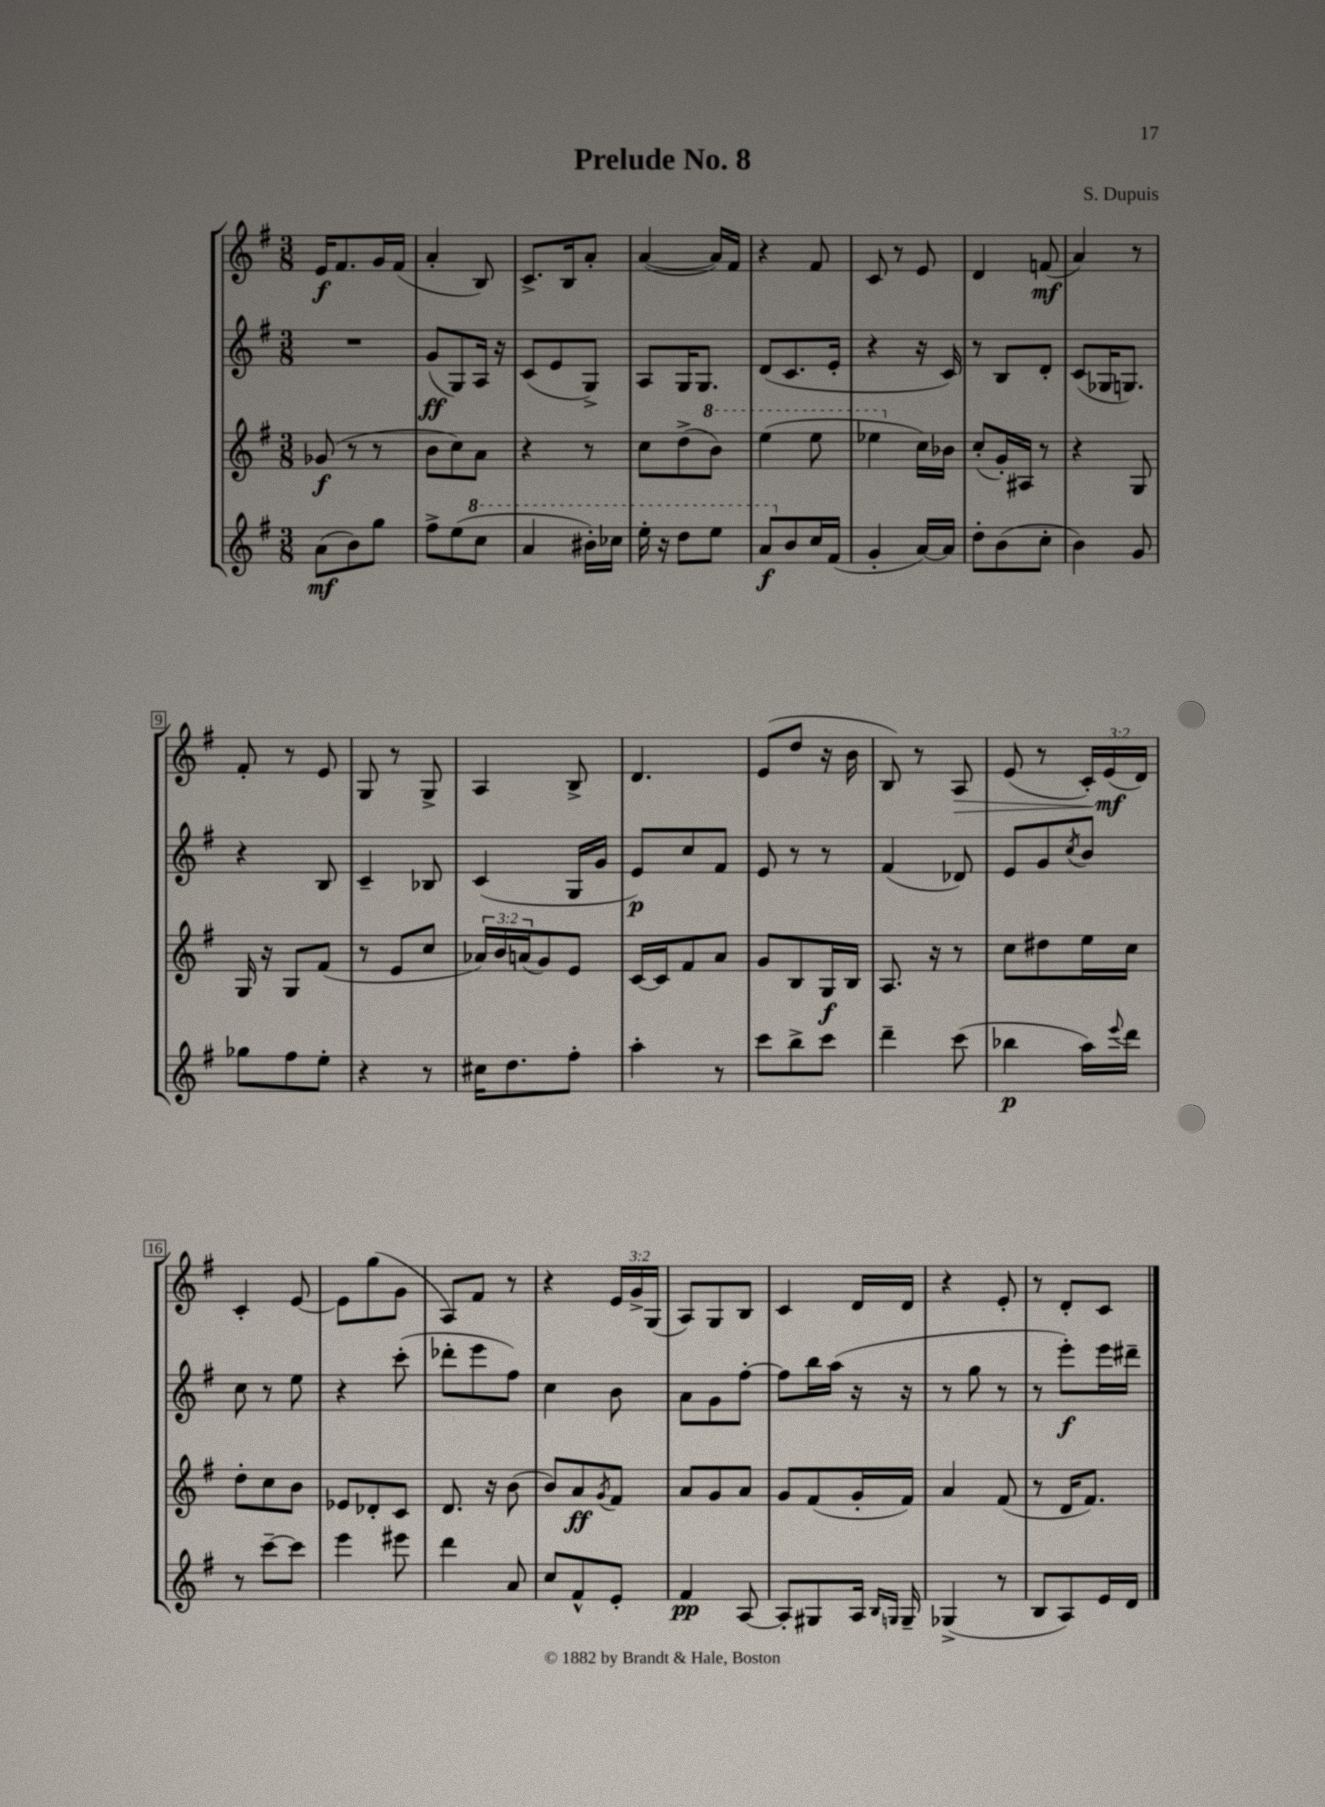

**kern	**dynam	**kern	**dynam	**kern	**dynam	**kern	**dynam
*part4	*part4	*part3	*part3	*part2	*part2	*part1	*part1
*staff4	*staff4	*staff3	*staff3	*staff2	*staff2	*staff1	*staff1
*clefG2	*	*clefG2	*	*clefG2	*	*clefG2	*
*k[f#]	*	*k[f#]	*	*k[f#]	*	*k[f#]	*
*M3/8	*	*M3/8	*	*M3/8	*	*M3/8	*
=1	=1	=1	=1	=1	=1	=1	=1
(8a\L	mf	(8g-X/	f	4.r	.	16e/KL	f
.	.	.	.	.	.	8.f#/	.
8b\)	.	8r	.	.	.	.	.
8gg\J	.	8r	.	.	.	16g/L	.
.	.	.	.	.	.	(16f#/JJ	.
=2	=2	=2	=2	=2	=2	=2	=2
8ff#^\L	.	8b\L	.	(8g/L	ff	4a'/	.
(8ee\	.	8cc\)	.	8G/)	.	.	.
*8va	*	*	*	*	*	*	*
8ccc\J	.	8a\J	.	16A/Jk	.	8B/)	.
.	.	.	.	16r	.	.	.
=3	=3	=3	=3	=3	=3	=3	=3
4aa/	.	4r	.	(8c/L	.	8.c^/L	.
.	.	.	.	8e/	.	.	.
.	.	.	.	.	.	16B/k	.
16bb#X'\LL)	.	8r	.	8G^/J)	.	8a'/J	.
16ccc-X\JJ	.	.	.	.	.	.	.
=4	=4	=4	=4	=4	=4	=4	=4
16eee'\	.	8cc\L	.	8A/L	.	([4a/	.
16r	.	.	.	.	.	.	.
8ddd\L	.	(8dd^\	.	16G/K	.	.	.
.	.	.	.	8.G/J	.	.	.
*	*	*8va	*	*	*	*	*
8eee\J	.	8bb\J)	.	.	.	16a/LL])	.
.	.	.	.	.	.	16f#/JJ	.
=5	=5	=5	=5	=5	=5	=5	=5
8aa/L	f	(4eee\	.	(8d/L	.	4r	.
*X8va	*	*	*	*	*	*	*
8b/	.	.	.	8.c/	.	.	.
16cc/L	.	8eee\	.	.	.	8f#/	.
(16f#/JJ	.	.	.	16e'/Jk	.	.	.
=6	=6	=6	=6	=6	=6	=6	=6
4g'/	.	4eee-X\	.	4r	.	8c/	.
.	.	.	.	.	.	8r	.
*	*	*X8va	*	*	*	*	*
[16a/LL)	.	16cc\LL)	.	16r	.	8e/	.
16a/JJ]	.	16b-X\JJ	.	16c/)	.	.	.
=7	=7	=7	=7	=7	=7	=7	=7
8dd'\L	.	(8cc'/L	.	8r	.	4d/	.
(8b\	.	16g'/L)	.	8B/L	.	.	.
.	.	16A#X/JJ	.	.	.	.	.
8cc'\J	.	8r	.	8d'/J	.	(8fn/	mf
=8	=8	=8	=8	=8	=8	=8	=8
4b\)	.	4r	.	(8c/L	.	4a/)	.
.	.	.	.	16G-X/K	.	.	.
.	.	.	.	8.Gn/J)	.	.	.
8g/	.	8G/	.	.	.	8r	.
!!LO:LB:g=z
=9	=9	=9	=9	=9	=9	=9	=9
8gg-X\L	.	16G/	.	4r	.	8f#'/	.
.	.	16r	.	.	.	.	.
8ff#\	.	8G/L	.	.	.	8r	.
8ee'\J	.	(8f#/J	.	8B/	.	8e/	.
=10	=10	=10	=10	=10	=10	=10	=10
4r	.	8r	.	4c~/	.	8G/	.
.	.	8e/L	.	.	.	8r	.
8r	.	8cc/J	.	8B-X/	.	8G^/	.
=11	=11	=11	=11	=11	=11	=11	=11
16cc#X\KL	.	24a-X/LL)	.	(4c/	.	4A/	.
.	.	24b/	.	.	.	.	.
8.dd\	.	.	.	.	.	.	.
.	.	(24an/J	.	.	.	.	.
.	.	8g/)	.	.	.	.	.
8ff#'\J	.	8e/J	.	16G/LL	.	8B^/	.
.	.	.	.	16g/JJ	.	.	.
=12	=12	=12	=12	=12	=12	=12	=12
4aa'\	.	[16c/LL	.	8e/L)	p	4.d/	.
.	.	16c/J]	.	.	.	.	.
.	.	8f#/	.	8cc/	.	.	.
8r	.	8a/J	.	8f#/J	.	.	.
=13	=13	=13	=13	=13	=13	=13	=13
8ccc\L	.	8g/L	.	8e/	.	(8e/L	.
8bb^\	.	8B/	.	8r	.	8dd/J	.
8ccc\J	.	16G/L	f	8r	.	16r	.
.	.	16B/JJ	.	.	.	16b\	.
=14	=14	=14	=14	=14	=14	=14	=14
4ddd~\	.	8.A/	.	(4f#/	.	8B/)	.
.	.	.	.	.	.	8r	.
.	.	16r	.	.	.	.	.
!	!	!	!	!	!	!	!LO:HP:b
(8ccc\	.	8r	.	8d-X/)	.	8A/	>
=15	=15	=15	=15	=15	=15	=15	=15
4bb-X\	p	8cc\L	.	8e/L	.	(8e/	.
.	.	8dd#X\	.	8g/	.	8r	.
.	.	.	.	8qcc/	.	.	.
16aa\LL)	.	16ee\L	.	8b/J	.	24c'/LL)	.
.	.	.	.	.	.	(24e/	] mf
8qqeee/	.	.	.	.	.	.	.
16ddd\JJ	.	16cc\JJ	.	.	.	.	.
.	.	.	.	.	.	24d/JJ)	.
!!LO:LB:g=z
=16	=16	=16	=16	=16	=16	=16	=16
8r	.	8dd'\L	.	8cc\	.	4c'/	.
[8ccc~\L	.	8cc\	.	8r	.	.	.
8ccc\J]	.	8b\J	.	8ee\	.	[8e/	.
=17	=17	=17	=17	=17	=17	=17	=17
4eee\	.	8e-X/L	.	4r	.	8e\L]	.
.	.	8d-X'/	.	.	.	(8gg\	.
8eee#X\	.	8c/J	.	(8ccc'\	.	8g\J	.
=18	=18	=18	=18	=18	=18	=18	=18
4ddd\	.	8.d/	.	8ddd-X'\L	.	8A/L)	.
.	.	.	.	8eee\	.	8f#/J	.
.	.	16r	.	.	.	.	.
8a/	.	(8b\	.	8ff#\J)	.	8r	.
=19	=19	=19	=19	=19	=19	=19	=19
8cc/L	.	8b/L)	.	4cc\	.	4r	.
8f#^^/	.	8a/	ff	.	.	.	.
.	.	8qg/	.	.	.	.	.
8e'/J	.	8f#/J	.	8b\	.	24e/LL	.
.	.	.	.	.	.	24g^/	.
.	.	.	.	.	.	(24G/JJ	.
=20	=20	=20	=20	=20	=20	=20	=20
4f#/	pp	8a/L	.	8a\L	.	8A/L)	.
.	.	8g/	.	8g\	.	8G/	.
[8A/	.	8a/J	.	[8ff#'\J	.	8B/J	.
=21	=21	=21	=21	=21	=21	=21	=21
8A'/L]	.	8g/L	.	8ff#\L]	.	4c/	.
8G#X/	.	(8f#/	.	16bb\L	.	.	.
.	.	.	.	(16aa\JJ	.	.	.
16A/Jk	.	16g'/L	.	16r	.	16d/LL	.
16qqB/LL	.	.	.	.	.	.	.
16qqGn/JJ	.	.	.	.	.	.	.
16G~/	.	16f#/JJ)	.	16r	.	16d/JJ	.
=22	=22	=22	=22	=22	=22	=22	=22
(4G-X^/	.	4a/	.	8r	.	4r	.
.	.	.	.	8gg\	.	.	.
8r	.	(8f#/	.	8r	.	8e'/	.
=23	=23	=23	=23	=23	=23	=23	=23
8B/L	.	8r	.	8r	.	8r	.
8A/)	.	16d/KL	.	8eee'\L)	f	8d'/L	.
.	.	8.f#/J)	.	.	.	.	.
16e/L	.	.	.	16eee\L	.	8c/J	.
16d/JJ	.	.	.	16ddd#X~\JJ	.	.	.
==	==	==	==	==	==	==	==
*-	*-	*-	*-	*-	*-	*-	*-
